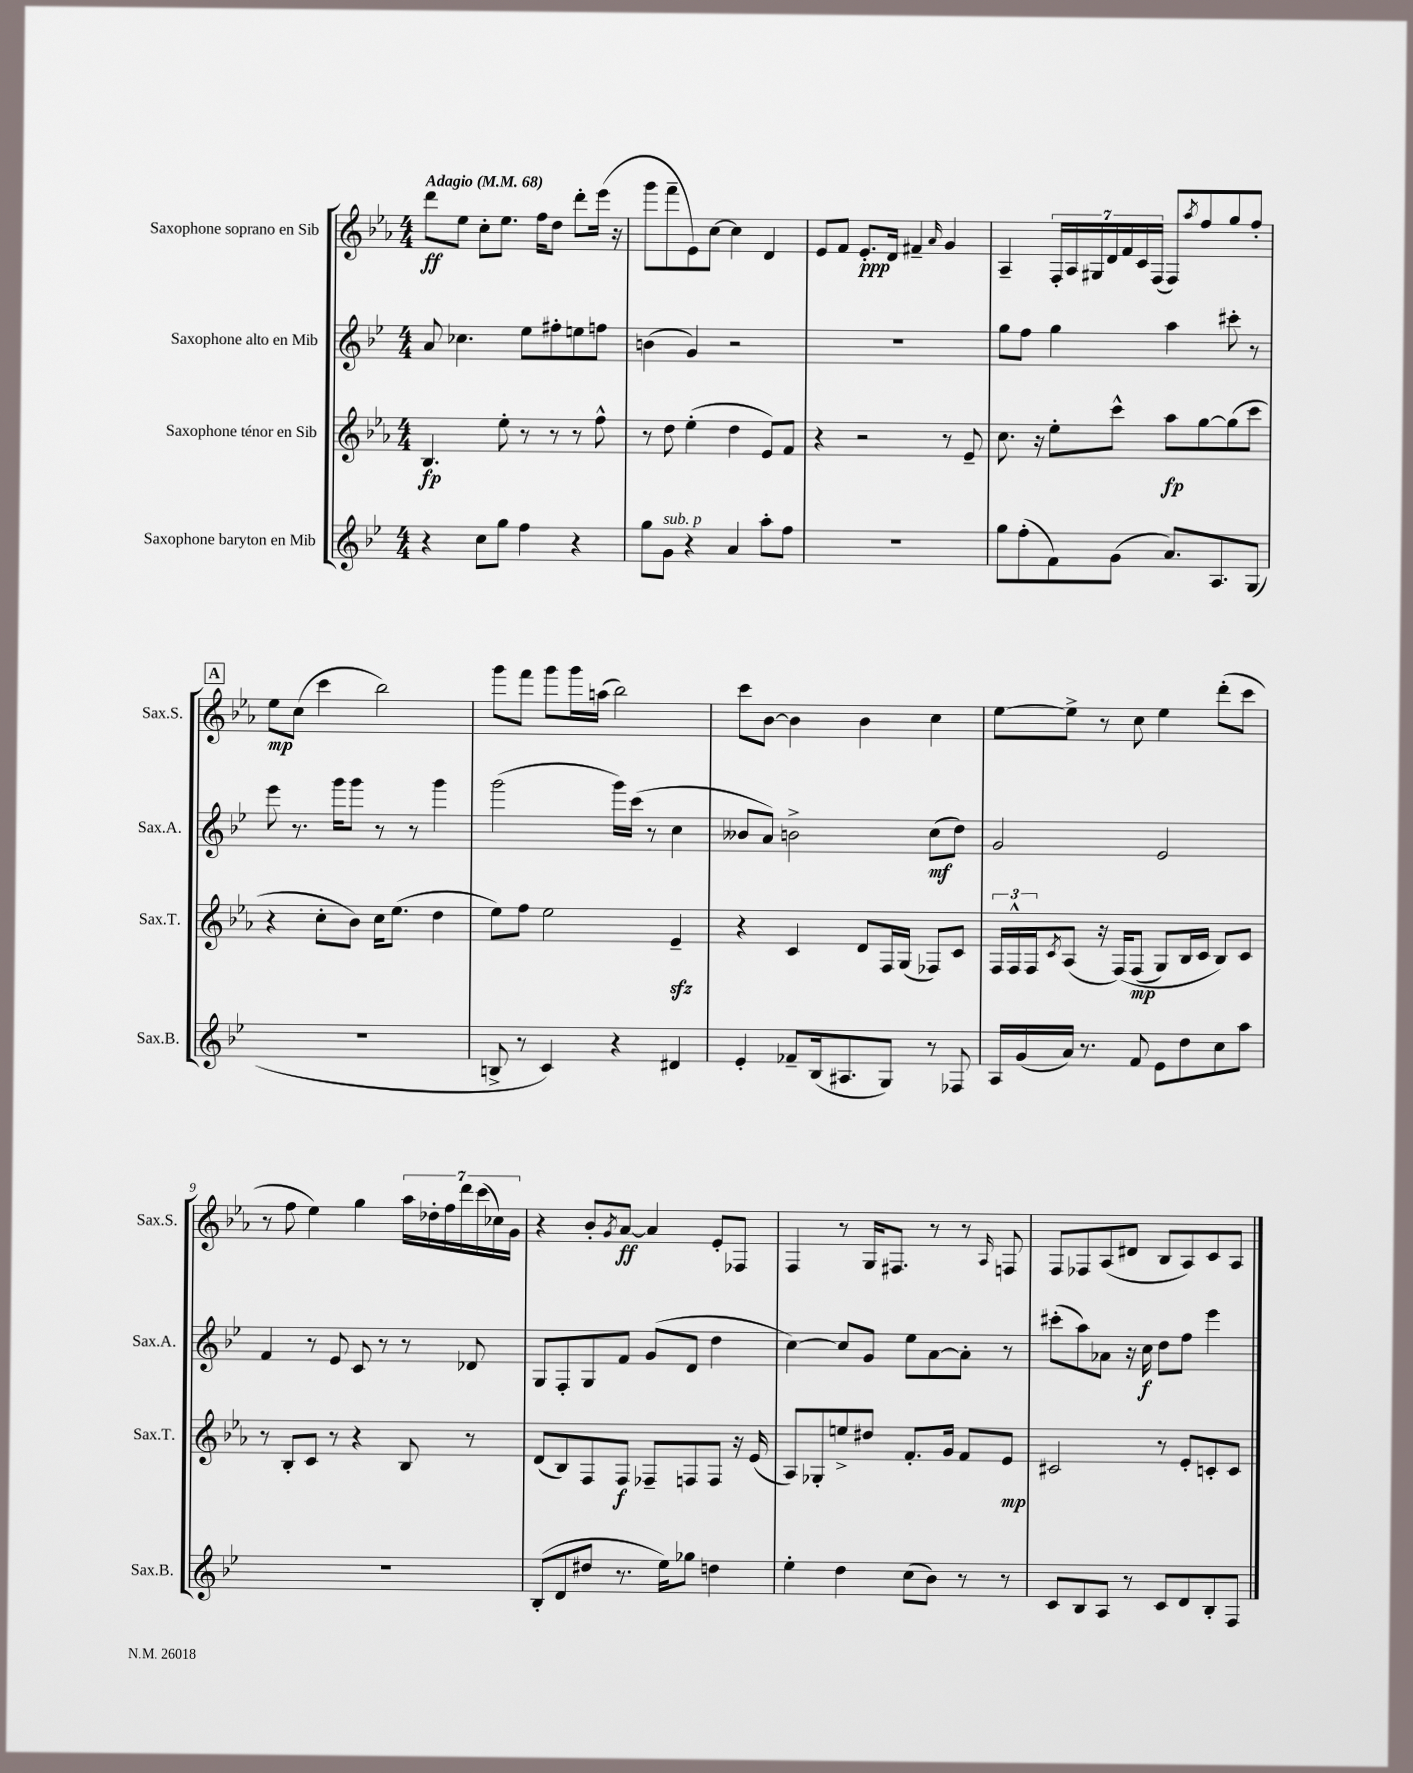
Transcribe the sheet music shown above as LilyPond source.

<<
\new StaffGroup <<
\new Staff = "s0" \with { instrumentName = "Saxophone soprano en Sib" shortInstrumentName = "Sax.S." } {
    \clef treble \key ees \major \numericTimeSignature \time 4/4 \tempo "Adagio" 4 = 68
    d'''8\ff ees''8 c''8-. ees''8. f''16 d''8 d'''8-. ees'''16( r16 |
    g'''8 f'''8-- ees'8) c''8~ c''4 d'4 |
    ees'8 f'8 ees'8.-.\ppp d'16 fis'4-- \grace { aes'16 } g'4 |
    aes4-- \tuplet 7/4 { f16-. aes16 gis16 d'16 f'16 c'16 f16( } f8) \acciaccatura { aes''8 } f''8 g''8 f''8-. |
    \mark \markup { \box "A" } ees''8\mp c''8( c'''4 bes''2) |
    g'''8 f'''8 g'''8 g'''16 a''16( bes''2) |
    c'''8 bes'8~ bes'4 bes'4 c''4 |
    ees''8~ ees''8-> r8 c''8 ees''4 d'''8-.( c'''8 |
    r8 f''8 ees''4) g''4 \tuplet 7/4 { aes''16 des''16-. f''16 d'''16 c'''16( ces''16) g'16 } |
    r4 bes'8-. \acciaccatura { g'8 } aes'8~\ff aes'4 ees'8-. fes8 |
    f4 r8 g16 fis8. r8 r8 \grace { aes16 } f8 |
    f8 fes8 aes8( dis'8 bes8 aes8) c'8 aes8 \bar "|." |
}
\new Staff = "s1" \with { instrumentName = "Saxophone alto en Mib" shortInstrumentName = "Sax.A." } {
    \clef treble \key bes \major \numericTimeSignature \time 4/4
    a'8 ces''4. ees''8 fis''8-. e''8 f''8 |
    b'4( g'4) r2 |
    R1 |
    g''8 f''8 g''4 a''4 cis'''8-. r8 |
    \mark \markup { \box "A" } ees'''8 r8. g'''16 g'''8 r8 r8 g'''4 |
    g'''2( g'''16) c'''16( r8 c''4 |
    beses'8 a'8) b'2-> c''8\mf( d''8) |
    g'2 ees'2 |
    f'4 r8 ees'8 c'8 r8 r8 des'8 |
    g8 f8-. g8 f'8 g'8( d'8 d''4 |
    c''4~) c''8 g'8 ees''8 a'8~ a'8-. r8 |
    cis'''8-.( a''8) aes'8 r16 c''16\f d''8 f''8 ees'''4 \bar "|." |
}
\new Staff = "s2" \with { instrumentName = "Saxophone ténor en Sib" shortInstrumentName = "Sax.T." } {
    \clef treble \key ees \major \numericTimeSignature \time 4/4
    bes4.\fp ees''8-. r8 r8 r8 f''8-^ |
    r8 d''8 ees''4-.( d''4 ees'8) f'8 |
    r4 r2 r8 ees'8-- |
    c''8. r16 ees''8-. c'''8-^ aes''8\fp g''8~ g''8( c'''8 |
    \mark \markup { \box "A" } r4 c''8-. bes'8) c''16 ees''8.( d''4 |
    ees''8) f''8 ees''2 ees'4--\sfz |
    r4 c'4 d'8 f16 g16( fes8) c'8 |
    \tuplet 3/2 { f16 f16-^ f16 } \acciaccatura { c'8 } aes8( r16 f16)\( f8\mp( g8) bes16 c'16 bes8\) c'8 |
    r8 bes8-. c'8 r8 r4 bes8 r8 |
    d'8( bes8) f8 f8\f fes8-- f8 f8 r16 ees'16( |
    aes8) ges8-. e''8-> dis''8 f'8.-. g'16 f'8 ees'8\mp |
    cis'2 r8 ees'8-. c'8-. c'8 \bar "|." |
}
\new Staff = "s3" \with { instrumentName = "Saxophone baryton en Mib" shortInstrumentName = "Sax.B." } {
    \clef treble \key bes \major \numericTimeSignature \time 4/4
    r4 c''8 g''8 f''4 r4 |
    g''8 g'8^\markup { \italic "sub. p" } r4 a'4 a''8-. f''8 |
    R1 |
    g''8 f''8-.( f'8) g'8( a'8.) a8. g8( |
    \mark \markup { \box "A" } R1 |
    b8-> r8 c'4) r4 dis'4 |
    ees'4-. fes'8-- bes16( ais8. g8) r8 fes8 |
    a16 g'16( a'16) r8. f'8 ees'8 d''8 c''8 a''8 |
    R1 |
    bes8-.( d'8 dis''8 r8. ees''16) ges''8 d''4 |
    ees''4-. d''4 c''8( bes'8) r8 r8 |
    c'8 bes8 a8 r8 c'8 d'8 bes8-. f8 \bar "|." |
}
>>
>>
